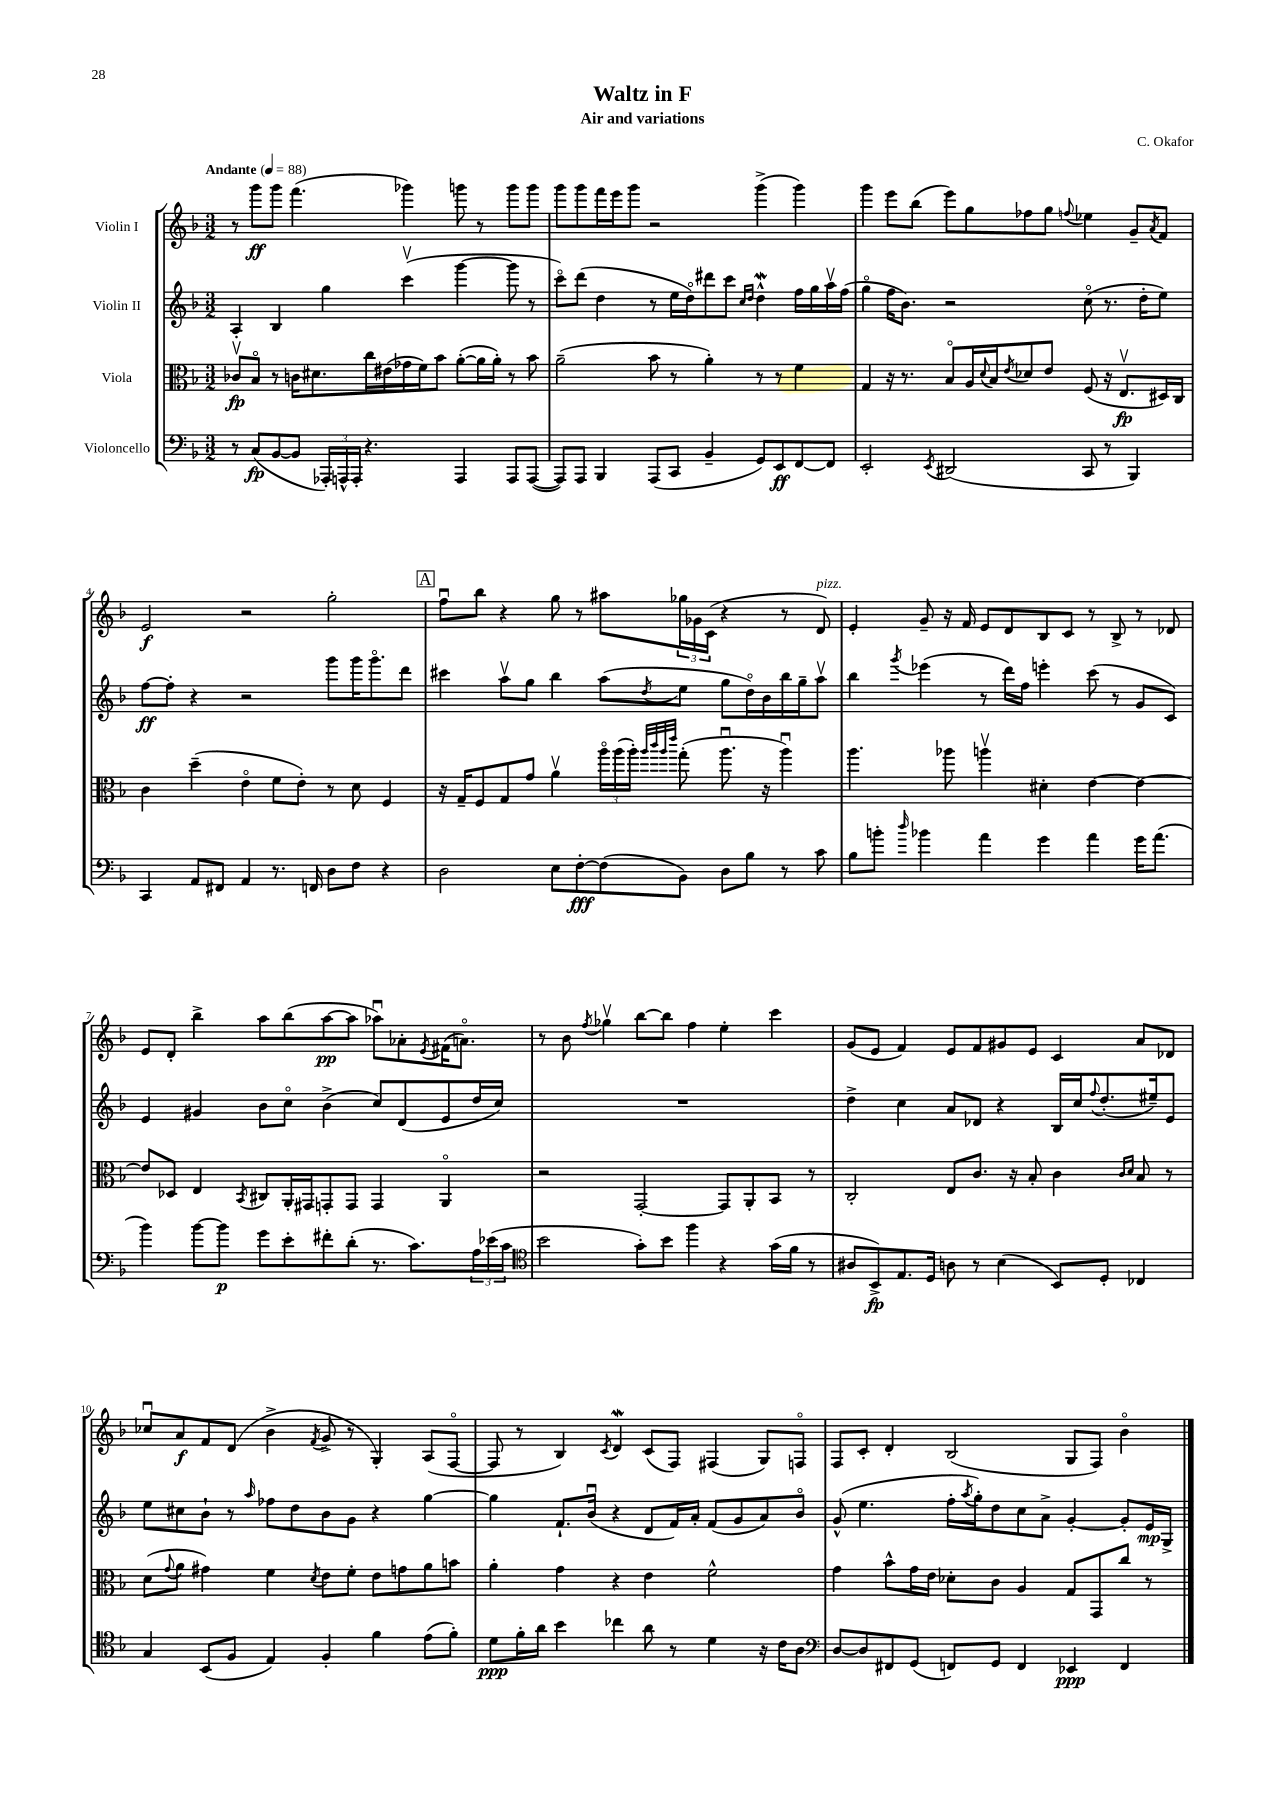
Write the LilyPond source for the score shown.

\header { title = "Waltz in F" composer = "C. Okafor" subtitle = "Air and variations" }
<<
\new StaffGroup <<
\new Staff = "s0" \with { instrumentName = "Violin I" } {
    \clef treble \key f \major \numericTimeSignature \time 3/2 \tempo "Andante" 4 = 88
    r8 g'''8\ff g'''8 f'''4.( ges'''4) g'''8 r8 g'''8 g'''8 |
    g'''8 g'''8 f'''16 e'''16 g'''8 r2 g'''4->( g'''4) |
    g'''4 e'''8 bes''8( e'''8) g''8 fes''8 g''8 \appoggiatura { f''8 } ees''4 g'8-- \acciaccatura { a'8 } f'8 |
    e'2\f r2 g''2-. |
    \mark \markup { \box "A" } f''8\downbow bes''8 r4 g''8 r8 ais''8 \tuplet 3/2 { ges''16 ges'16 c'16( } r4 r8 d'8^\markup { \italic "pizz." }) |
    e'4-. g'8-- r16 f'16 e'8 d'8 bes8 c'8 r8 bes8-> r8 des'8 |
    e'8 d'8-. bes''4-> a''8 bes''8( a''8~\pp a''8 aes''8\downbow) aes'8-. \acciaccatura { e'8 } fis'16( a'8.\flageolet) |
    r8 bes'8 \acciaccatura { f''8 } ges''4\upbow bes''8~ bes''8 f''4 e''4-. c'''4 |
    g'8( e'8 f'4) e'8 f'8 gis'8 e'8 c'4 a'8 des'8 |
    ces''8\downbow a'8\f f'8 d'8( bes'4-> \acciaccatura { f'8 } g'8-> r8 g4-.) a8( f8~\flageolet |
    f8 r8 bes4) \acciaccatura { c'8 } d'4\mordent c'8( f8) fis4( g8) f8\flageolet |
    f8 c'8-. d'4-. bes2( g8 f8) bes'4\flageolet \bar "|." |
}
\new Staff = "s1" \with { instrumentName = "Violin II" } {
    \clef treble \key f \major \numericTimeSignature \time 3/2
    a4-. bes4 g''4 c'''4\upbow( g'''4~ g'''8 r8 |
    c'''8\flageolet) d'''8( d''4 r8 e''16 d''16\flageolet) dis'''8 c'''8 \grace { c''16 d''16 } d''4-^\mordent f''16 g''16 a''16\upbow f''16( |
    g''4\flageolet f''16 bes'8.) r2 c''8\flageolet( r8. d''16-. e''8) |
    f''8~\ff f''8-. r4 r2 g'''8 g'''16 g'''8.\flageolet d'''8 |
    \mark \markup { \box "A" } cis'''4 a''8\upbow g''8 bes''4 a''8( \acciaccatura { d''8 } e''8 g''8 d''16\flageolet) bes'16 bes''16 g''16-- a''8\upbow |
    bes''4 \acciaccatura { g'''8 } ees'''4( r8 d'''16) f''16 e'''4-. c'''8( r8 g'8 c'8) |
    e'4 gis'4 bes'8 c''8\flageolet bes'4->( c''8) d'8( e'8 d''16 c''16) |
    R1. |
    d''4-> c''4 a'8 des'8 r4 bes16 c''16 \appoggiatura { f''8 } d''8.-.( eis''16--) e'8 |
    e''8 cis''8 bes'8-! r8 \grace { a''16 } fes''8 d''8 bes'8 g'8 r4 g''4~ |
    g''4 f'8.-! bes'16\downbow( r4 d'8 f'16) a'16-. f'8( g'8 a'8) bes'8\flageolet |
    g'8-^( e''4. f''16-. \acciaccatura { a''8 } g''16-.) d''8 c''8 a'8-> g'4~-. g'8-. e'16\mp g16-> \bar "|." |
}
\new Staff = "s2" \with { instrumentName = "Viola" } {
    \clef alto \key f \major \numericTimeSignature \time 3/2
    ces'8\upbow\fp bes8\flageolet r8 c'16 dis'8. c''16 eis'16( ges'16 f'16) bes'8 a'8~-.( a'16 a'16-.) r8 bes'8 |
    a'2--( bes'8 r8 a'4-.) r8 r8 f'4 |
    g4 r16 r8. bes8\flageolet a16 \appoggiatura { d'8 } bes16 \acciaccatura { e'8 } des'8 e'8 f8( r16 e8.\upbow\fp dis16) c16 |
    c'4 d''4--( e'4\flageolet f'8 e'8-.) r8 d'8 f4 |
    \mark \markup { \box "A" } r16 g16-- f8 g8 g'8 a'4\upbow \tuplet 3/2 { a''16\flageolet a''16( a''16-.) } \grace { a''32 c'''32 a''32 e'''32 } g''8-.( a''8.\downbow r16 a''4\downbow) |
    a''4. aes''8 a''4\upbow dis'4-. e'4~ e'4~ |
    e'8 des8 e4 \acciaccatura { bes,8 } cis8 a,16-. gis,16 g,8-. g,8 g,4 a,4\flageolet |
    r2 g,2~-. g,8 a,8-. bes,8 r8 |
    c2-. e8 c'8. r16 bes8-. c'4 \grace { c'16 d'16 } bes8 r8 |
    d'8( \appoggiatura { g'8 } a'8 gis'4) f'4 \acciaccatura { d'8 } e'8 f'8-. e'8 g'8 a'8 b'8 |
    a'4-. g'4 r4 e'4 f'2-^ |
    g'4 bes'8-^ g'16 e'16 des'8-. c'8 a4 g8 g,8 c''8 r8 \bar "|." |
}
\new Staff = "s3" \with { instrumentName = "Violoncello" } {
    \clef bass \key f \major \numericTimeSignature \time 3/2
    r8 c8\fp( bes,8~ bes,8 \tuplet 3/2 { aes,,16-.) a,,16-^ a,,16-. } r4. a,,4 a,,8 a,,8~( |
    a,,8) a,,8 bes,,4 a,,8( c,8 bes,4-- g,8) e,8\ff f,8~ f,8 |
    e,2-. \acciaccatura { e,8 } dis,2( c,8 r8 bes,,4) |
    c,4 a,8 fis,8 a,4 r8. f,16 d8 f8 r4 |
    \mark \markup { \box "A" } d2 e8 f8~-.\fff f8( bes,8) d8 bes8 r8 c'8 |
    bes8 b'8-. \grace { d''16 } bes'4 a'4 g'4 a'4 g'16 a'8.( |
    bes'4) bes'8~ bes'8\p g'8 e'8-. fis'8-. d'8-.( r8. c'8.) \tuplet 3/2 { a16 ees'16( c'16 } |
    \clef tenor bes'2 g'8-.) bes'8 f''4 r4 g'16( f'16 r8 |
    ais8 bes,8->\fp) e8. d16 a8 r8 bes4( bes,8) d8-. ces4 |
    g4 bes,8( f8 e4) f4-. f'4 e'8( f'8-.) |
    d'8\ppp f'16-. a'16 bes'4 ces''4 a'8 r8 d'4 r16 c'16 a8 |
    \clef bass d8~ d8 fis,8 g,8( f,8) g,8 f,4 ees,4\ppp f,4 \bar "|." |
}
>>
>>
